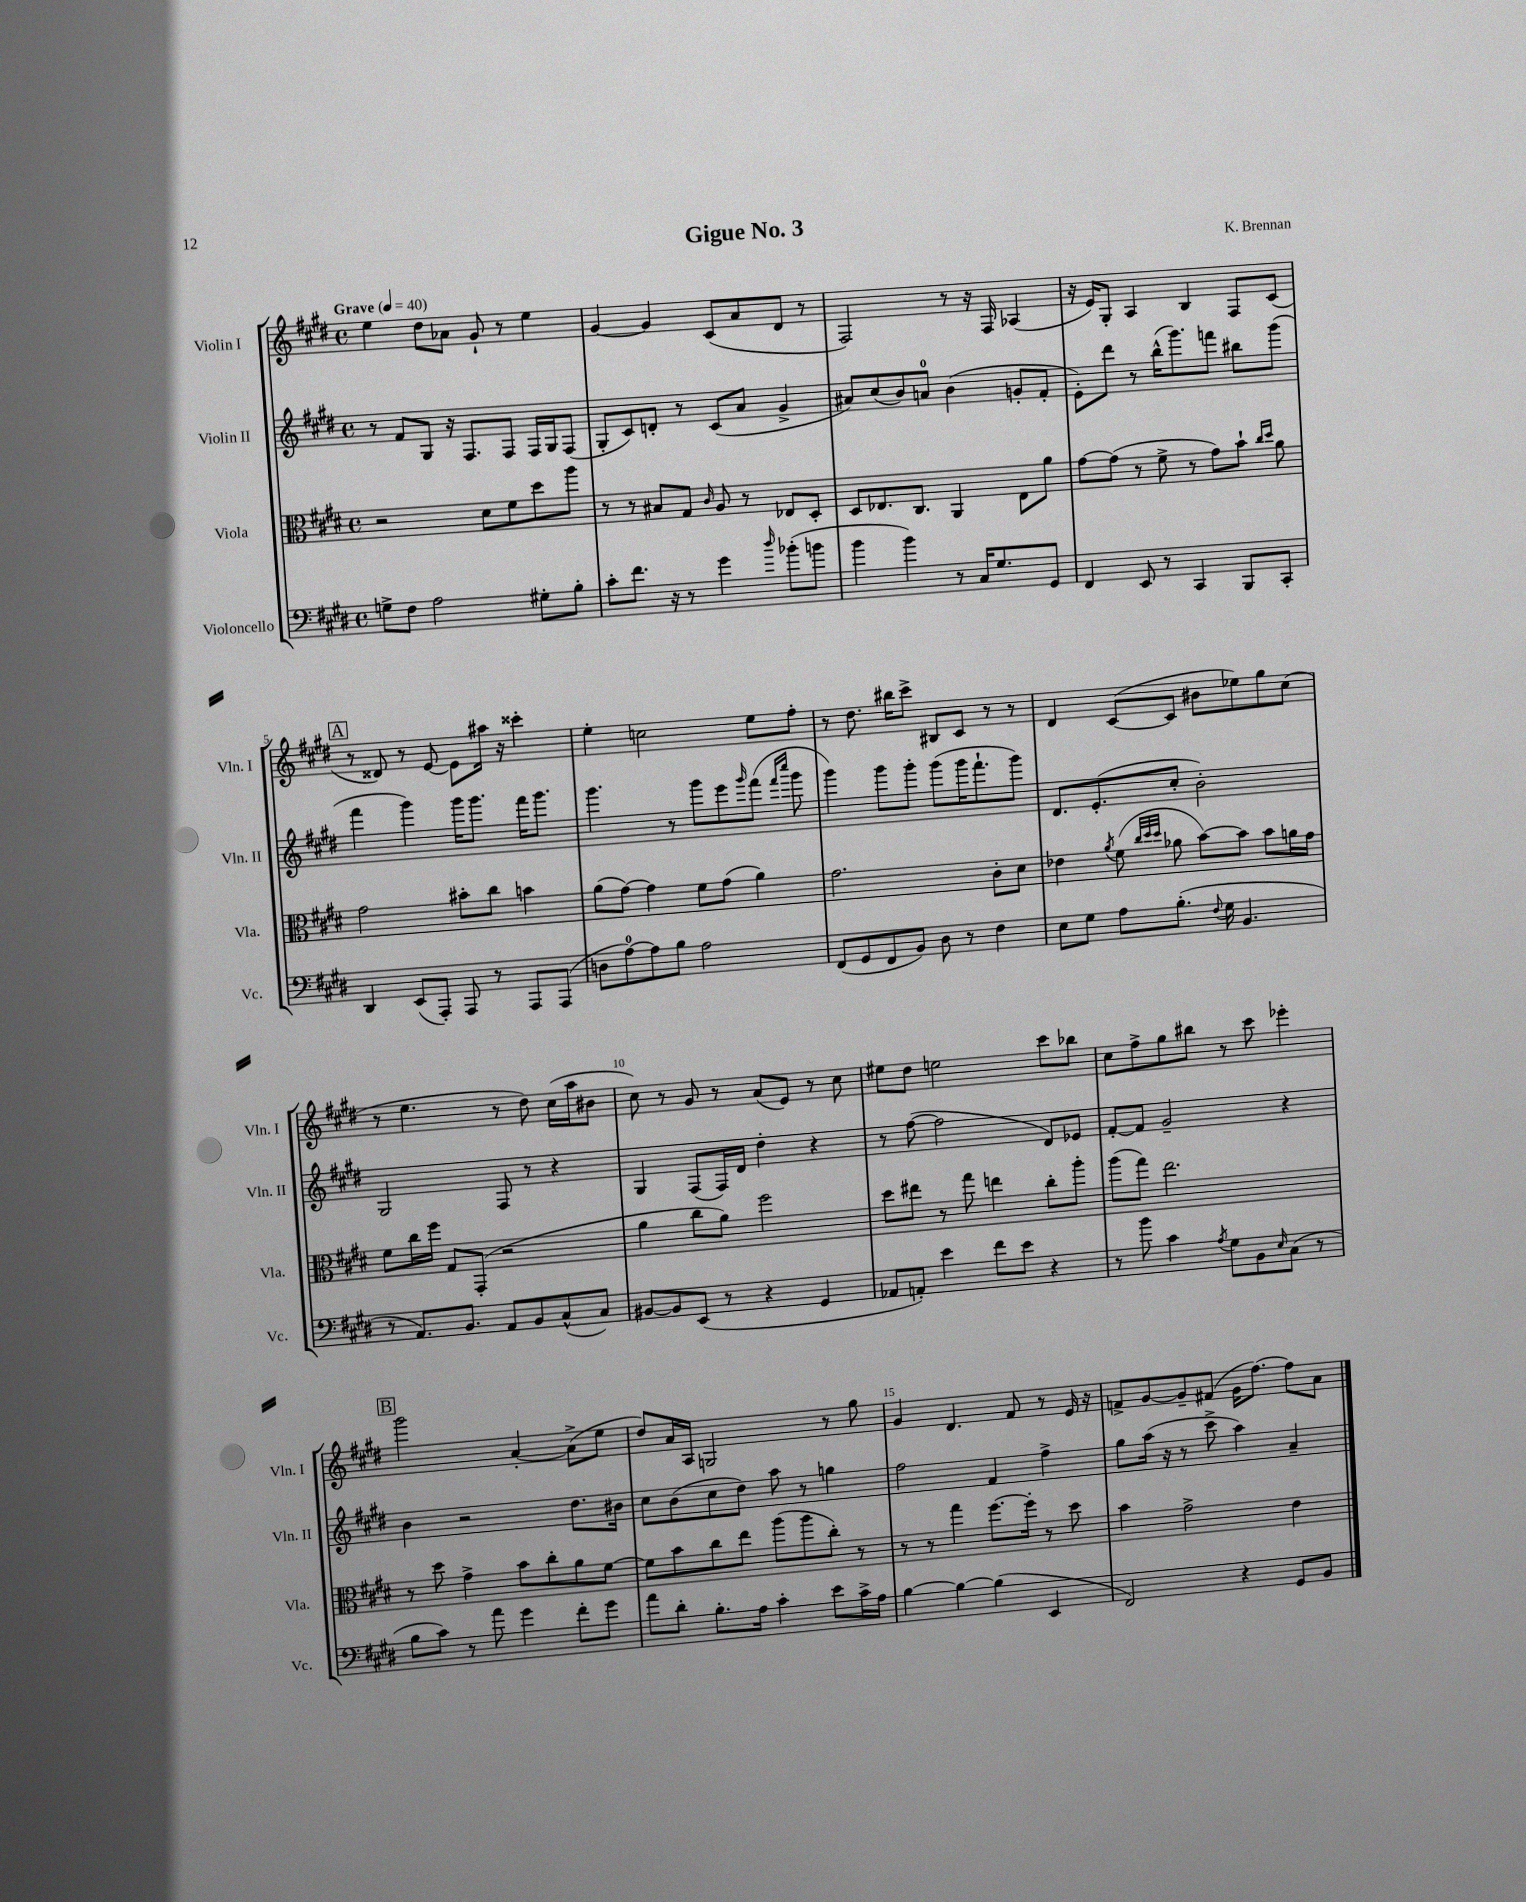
\header { title = "Gigue No. 3" composer = "K. Brennan" }
<<
\new StaffGroup <<
\new Staff = "s0" \with { instrumentName = "Violin I" shortInstrumentName = "Vln. I" } {
    \clef treble \key e \major \defaultTimeSignature \time 4/4 \tempo "Grave" 4 = 40
    e''4 dis''8 aes'8 gis'8-! r8 e''4 |
    gis'4~ gis'4 cis'8( a'8 dis'8 r8 |
    fis2) r8 r16 fis16 aes4( |
    r16 e'16) gis8-. a4 b4 fis8 cis'8( |
    \mark \markup { \box "A" } r8 disis'8) r8 e'8~ e'8 ais''16 r16 cisis'''4-. |
    e''4-. c''2 e''8 fis''8-. |
    r8 dis''8. bis''16 cis'''8-> bis8 cis'8 r8 r8 |
    dis'4 cis'8~( cis'8 bis'8 ees''8) gis''8 cis''8( |
    r8 e''4. r8 dis''8) cis''16( a''16 bis'8 |
    cis''8) r8 gis'8 r8 a'8( e'8) r8 cis''8 |
    eis''8 dis''8 e''2 cis'''8 bes''8 |
    cis''8 fis''8-> gis''8 bis''8 r8 cis'''8 ees'''4-. |
    \mark \markup { \box "B" } gis'''2 a'4~-. a'8->( e''8 |
    dis''8) a'16 a16 g2 r8 gis''8 |
    gis'4 dis'4. fis'8 r8 e'16 r16 |
    f'8-> gis'8~ gis'8-- fis'8( gis'16 fis''8.~) fis''8 a'8 \bar "|." |
}
\new Staff = "s1" \with { instrumentName = "Violin II" shortInstrumentName = "Vln. II" } {
    \clef treble \key e \major \defaultTimeSignature \time 4/4
    r8 fis'8 gis8 r16 fis8. fis8 fis16 gis16 fis8( |
    gis8-. cis'8) d'8-. r8 cis'8( a'8 gis'4-> |
    ais'8) cis''8( b'8) a'8-0 b'4( g'8-. fis'8-. |
    e'8-.) dis'''8 r8 b''16-^( gis'''8.) f'''8 bis''8 gis'''8( |
    \mark \markup { \box "A" } fis'''4 gis'''4) gis'''16 gis'''8. fis'''16 gis'''8. |
    gis'''4. r8 gis'''8 e'''8 \grace { gis'''16 } fis'''8( \grace { fis'''16 cis''''16 } gis'''8 |
    gis'''4) gis'''8 gis'''8-. gis'''8( gis'''16 fis'''8.-! gis'''8) |
    dis'8. e'8.-.( cis''8-. b'2-.) |
    gis2 fis8 r8 r4 |
    gis4 fis8( fis16) dis'16 dis''4-. r4 |
    r8 fis''8~( fis''2 dis'8) ees'8 |
    fis'8~-. fis'8 gis'2-- r4 |
    \mark \markup { \box "B" } b'4 r2 dis''8. bis'16 |
    cis''8 b'8( cis''8 dis''8) a''8 r8 g''4 |
    fis''2 fis'4 fis''4-> |
    gis''8 a''16( r16 r8 cis'''8-> a''4) a'4-- \bar "|." |
}
\new Staff = "s2" \with { instrumentName = "Viola" shortInstrumentName = "Vla." } {
    \clef alto \key e \major \defaultTimeSignature \time 4/4
    r2 dis'8 fis'8 dis''8 a''8 |
    r8 r8 bis8 gis8 \grace { cis'16 } a8 r8 ees8 dis8-. |
    dis8 ees8. cis8. a,4 ees8 a'8 |
    gis'8~ gis'8( r8 fis'8-> r8 gis'8) b'8-! \grace { cis''16 dis''16 } a'8 |
    \mark \markup { \box "A" } gis'2 bis'8-. cis''8 b'4 |
    a'8( gis'8~) gis'4 fis'8 gis'8( a'4) |
    gis'2. cis'8-. dis'8 |
    ees'4 \acciaccatura { a'8 } fis'8( \grace { cis''32 dis''32 dis''32 } aes'8 b'8~) b'8 b'8 a'16 gis'16 |
    fis'8 cis''16 fis''16 gis8 gis,8-.( r2 |
    a'4 cis''8 a'8) fis''2 |
    dis''8 eis''8 r8 gis''8 e''4 cis''8-. a''8-. |
    a''8( gis''8) e''2. |
    \mark \markup { \box "B" } r8 dis''8 gis'4-> b'8 cis''8-. a'8 fis'8~ |
    fis'8 b'8 cis''8 e''8 a''8( a''8 cis''8-.) r8 |
    r8 r8 gis''4 fis''8.~ fis''16-. r8 dis''8 |
    b'4 gis'2-> e'4 \bar "|." |
}
\new Staff = "s3" \with { instrumentName = "Violoncello" shortInstrumentName = "Vc." } {
    \clef bass \key e \major \defaultTimeSignature \time 4/4
    g8-> fis8 a2 gis8-. b8-. |
    cis'8-. fis'8. r16 r8 gis'4 \grace { dis''16 } bes'8-.( b'8 |
    b'4 b'4) r8 cis16 gis8. gis,8 |
    fis,4 e,8 r8 cis,4 b,,8 cis,8-. |
    \mark \markup { \box "A" } dis,4 e,8( a,,8-.) a,,8 r8 a,,8 a,,8( |
    d8 a8-0~) a8 b8 a2 |
    fis,8( gis,8 fis,8 b,8) dis8 r8 fis4 |
    e8 gis8 a8 b8.-.( \appoggiatura { fis8 } gis16 b,4. |
    r8 a,8.) b,8. a,8 b,8 cis8-^( cis8) |
    bis,8~ bis,8 e,8( r8 r4 gis,4 |
    aes,8 a,8-.) e'4 fis'8 e'8 r4 |
    r8 b'8 cis'4 \acciaccatura { a8 } gis8 b,8 \grace { e16 } cis8( r8 |
    \mark \markup { \box "B" } b8 cis'8) r8 a'8 gis'4 fis'8-. gis'8 |
    a'8 dis'8-. b8.-. a16 cis'4-. e'8 cis'16-> a16 |
    b4~ b4~ b4( e,4 |
    fis,2) r4 gis,8 b,8 \bar "|." |
}
>>
>>
\layout { \context { \Score \override BarNumber.break-visibility = ##(#f #t #t) barNumberVisibility = #(every-nth-bar-number-visible 5) } }
